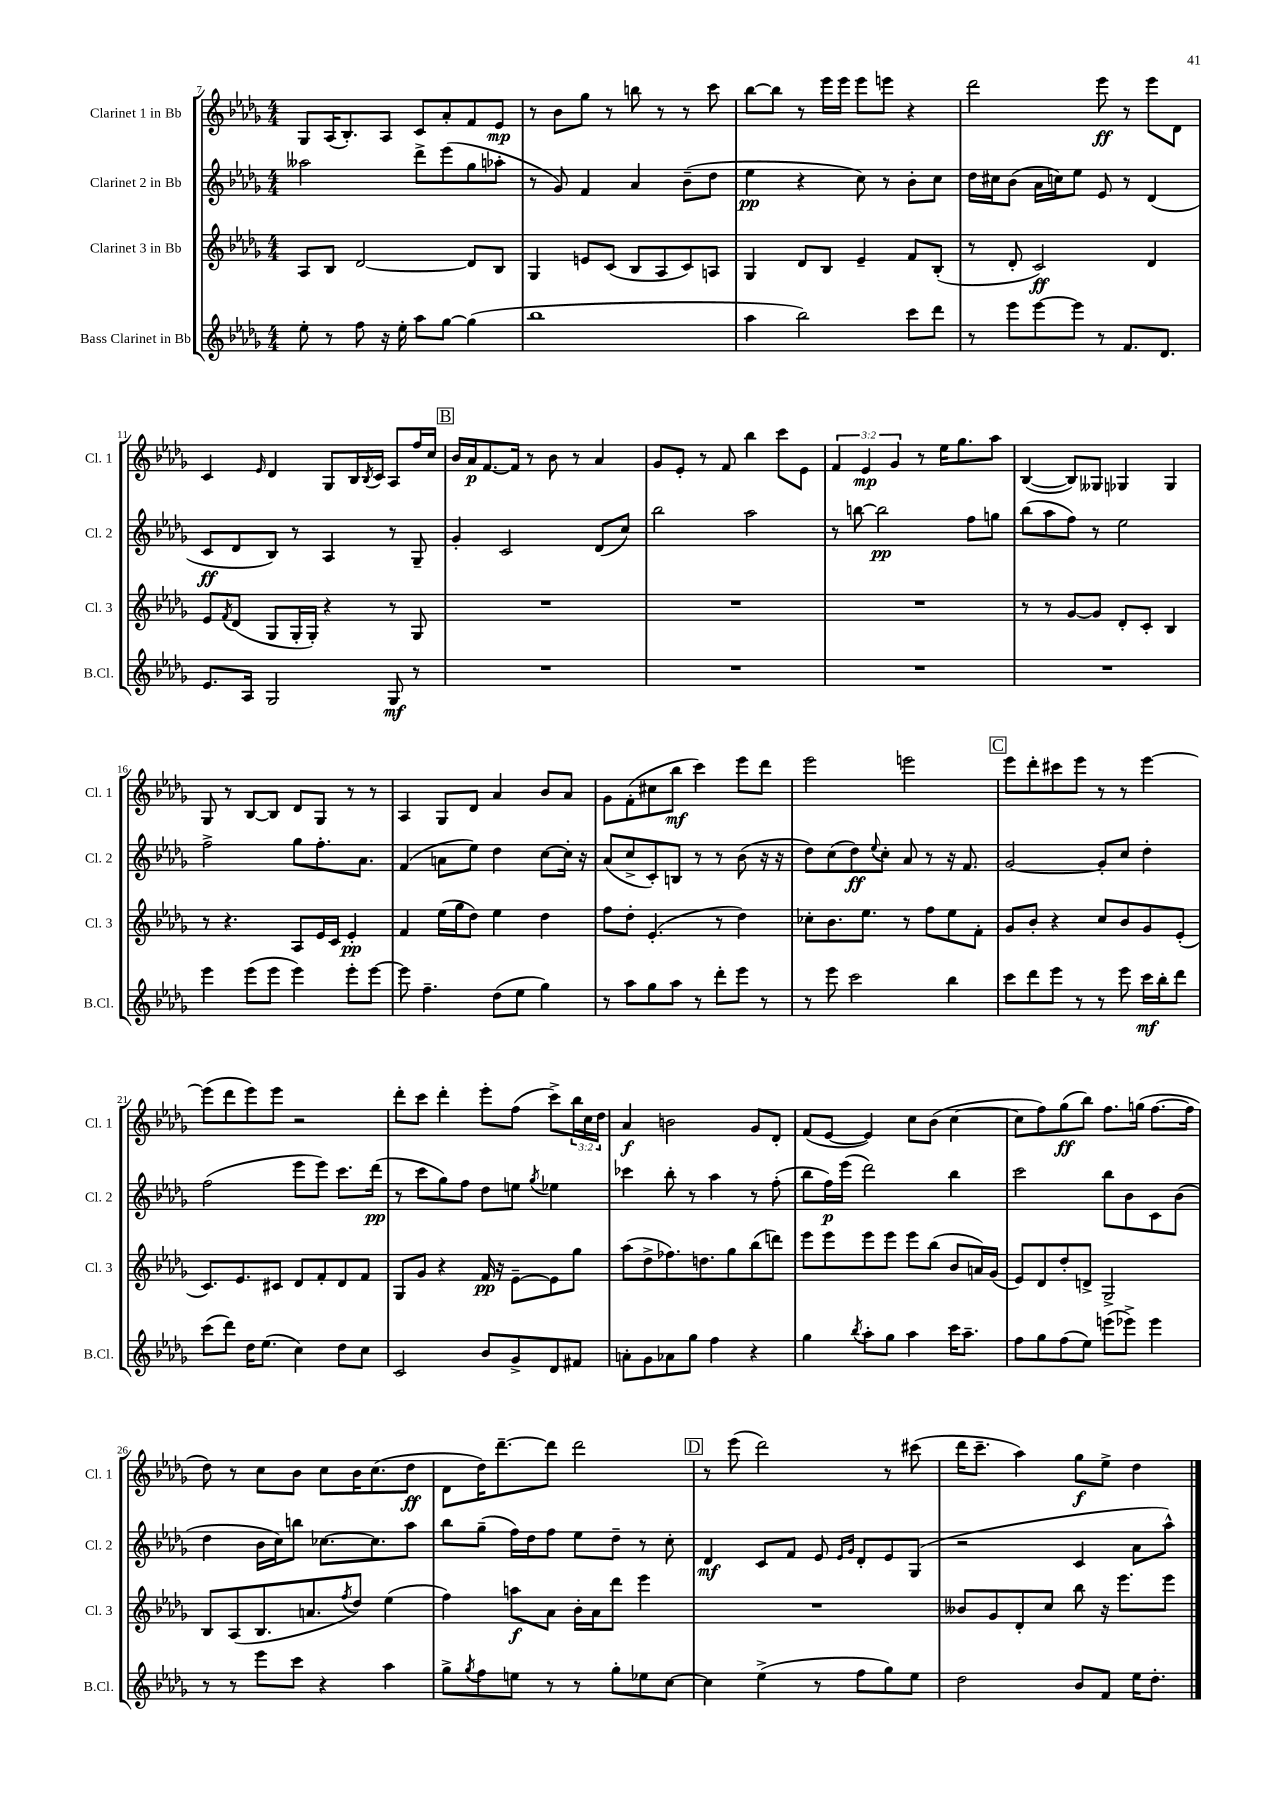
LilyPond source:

<<
\new StaffGroup <<
\new Staff = "s0" \with { instrumentName = "Clarinet 1 in Bb" shortInstrumentName = "Cl. 1" } {
    \clef treble \key des \major \numericTimeSignature \time 4/4 \override Staff.TupletNumber.text = #tuplet-number::calc-fraction-text
    ges8 aes16( bes8.-.) aes8 c'8 aes'8-. f'8 ees'8\mp |
    r8 bes'8 ges''8 r8 b''8 r8 r8 c'''8 |
    bes''8~ bes''8 r8 ees'''16 ees'''16 ees'''8 e'''8 r4 |
    des'''2 ees'''8\ff r8 ees'''8 des'8 |
    c'4 \grace { ees'16 } des'4 ges8 bes16 \acciaccatura { bes8 } c'16 aes8 f''16 c''16 |
    \mark \markup { \box "B" } bes'16 aes'16\p f'8.~ f'16 r8 bes'8 r8 aes'4 |
    ges'8 ees'8-. r8 f'8 bes''4 c'''8 ees'8 |
    \tuplet 3/2 { f'4 ees'4\mp ges'4 } r8 ees''16 ges''8. aes''8 |
    bes4~( bes8) geses8 ges4 ges4 |
    ges8 r8 bes8~ bes8 des'8 ges8 r8 r8 |
    aes4 ges8 des'8 aes'4 bes'8 aes'8 |
    ges'8 f'8-.( cis''8 bes''8\mf c'''4) ees'''8 des'''8 |
    ees'''2 e'''2 |
    \mark \markup { \box "C" } ees'''8 des'''8-. cis'''8 ees'''8 r8 r8 ees'''4~ |
    ees'''8( des'''8 ees'''8) ees'''8 r2 |
    des'''8-. c'''8 des'''4-. ees'''8-. f''8( c'''8->) \tuplet 3/2 { bes''16 c''16 des''16 } |
    aes'4\f b'2 ges'8 des'8-. |
    f'8( ees'8~ ees'4) c''8 bes'8( c''4~ |
    c''8 f''8) ges''8\ff( bes''8) f''8. g''16( f''8.~ f''16 |
    des''8) r8 c''8 bes'8 c''8 bes'16 c''8.( des''8\ff |
    des'8 des''16) des'''8.~-- des'''8 des'''2 |
    \mark \markup { \box "D" } r8 ees'''8( des'''2) r8 cis'''8( |
    des'''16 c'''8.-- aes''4) ges''8\f ees''8-> des''4 \bar "|." |
}
\new Staff = "s1" \with { instrumentName = "Clarinet 2 in Bb" shortInstrumentName = "Cl. 2" } {
    \clef treble \key des \major \numericTimeSignature \time 4/4
    aeses''2 des'''8-> ees'''8( ges''8 aes''8-. |
    r8 ges'8) f'4 aes'4 bes'8--( des''8 |
    ees''4\pp r4 c''8) r8 bes'8-. c''8 |
    des''16 cis''16 bes'8( aes'16 c''16) ees''8 ees'8 r8 des'4( |
    c'8\ff des'8 bes8) r8 aes4 r8 ges8-- |
    \mark \markup { \box "B" } ges'4-. c'2 des'8( c''8) |
    bes''2 aes''2 |
    r8 b''8~ b''2\pp f''8 g''8 |
    bes''8( aes''8 f''8) r8 ees''2 |
    f''2-> ges''8 f''8.-. aes'8. |
    f'4( a'8 ees''8) des''4 c''8~ c''16-. r16 |
    aes'8( c''8-> c'8-.) b8 r8 r8 bes'8( r16 r16 |
    des''8) c''8( des''8\ff) \appoggiatura { ees''8 } c''8-. aes'8 r8 r16 f'8. |
    \mark \markup { \box "C" } ges'2~ ges'8-. c''8 des''4-. |
    f''2( ees'''8 ees'''8) c'''8. des'''16\pp( |
    r8 c'''8 ges''8) f''8 des''8 e''8 \acciaccatura { ges''8 } ees''4 |
    ces'''4 bes''8-. r8 aes''4 r8 f''8-.( |
    bes''8 f''16\p) ees'''16( des'''2) bes''4 |
    c'''2 bes''8 bes'8 c'8 bes'8( |
    des''4 bes'16 c''16) b''8 ces''8.~ ces''8. aes''8 |
    bes''8 ges''8--( f''16) des''16 f''8 ees''8 des''8-- r8 c''8-. |
    \mark \markup { \box "D" } des'4\mf c'8 f'8 ees'8 \grace { ees'16 ges'16 } des'8-. ees'8 ges8( |
    r2 c'4 aes'8 aes''8-^) \bar "|." |
}
\new Staff = "s2" \with { instrumentName = "Clarinet 3 in Bb" shortInstrumentName = "Cl. 3" } {
    \clef treble \key des \major \numericTimeSignature \time 4/4
    aes8 bes8 des'2~ des'8 bes8 |
    ges4 e'8 c'8( bes8 aes8 c'8) a8 |
    ges4 des'8 bes8 ees'4-- f'8 bes8-.( |
    r8 des'8-. c'2\ff) des'4 |
    ees'8 \acciaccatura { f'8 } des'8( ges8 ges16-. ges16-.) r4 r8 ges8 |
    \mark \markup { \box "B" } R1 |
    R1 |
    R1 |
    r8 r8 ges'8~ ges'8 des'8-. c'8-. bes4 |
    r8 r4. aes8 ees'16 c'16 ees'4-.\pp |
    f'4 ees''16( ges''16 des''8) ees''4 des''4 |
    f''8 des''8-. ees'4.-.( r8 des''4) |
    ces''8-. bes'8. ees''8. r8 f''8 ees''8 f'8-. |
    \mark \markup { \box "C" } ges'8 bes'8-. r4 c''8 bes'8 ges'8 ees'8-.( |
    c'8.) ees'8. cis'8 des'8 f'8-. des'8 f'8 |
    ges8 ges'8 r4 f'16\pp r16 ees'8~-- ees'8 ges''8 |
    aes''8( des''8-> fes''8.) d''8. ges''8 bes''8( d'''8) |
    ees'''8 ees'''8 ees'''8 ees'''8 ees'''8 bes''8( bes'8 a'16) ges'16( |
    ees'8) des'8 des''8-. d'8-> ges2-> |
    bes8 aes8( bes8. a'8. \acciaccatura { f''8 } des''8) ees''4( |
    f''4) a''8\f aes'8 bes'16-. aes'16 des'''8 ees'''4 |
    \mark \markup { \box "D" } R1 |
    beses'8 ges'8 des'8-. c''8 bes''8 r16 ees'''8. ees'''8 \bar "|." |
}
\new Staff = "s3" \with { instrumentName = "Bass Clarinet in Bb" shortInstrumentName = "B.Cl." } {
    \clef treble \key des \major \numericTimeSignature \time 4/4
    ees''8-. r8 f''8 r16 ees''16-. aes''8 ges''8~ ges''4( |
    bes''1 |
    aes''4 bes''2) c'''8 des'''8 |
    r8 ees'''8 ees'''8~ ees'''8 r8 f'8. des'8. |
    ees'8. aes16 ges2 ges8\mf r8 |
    \mark \markup { \box "B" } R1 |
    R1 |
    R1 |
    R1 |
    ees'''4 ees'''8( ees'''8 ees'''4) ees'''8-. ees'''8~ |
    ees'''8 f''4.-- des''8( ees''8 ges''4) |
    r8 aes''8 ges''8 aes''8 r8 des'''8-. ees'''8 r8 |
    r8 ees'''8 c'''2 bes''4 |
    \mark \markup { \box "C" } c'''8 des'''8 ees'''8 r8 r8 ees'''8 c'''16\mf bes''16-. des'''8 |
    c'''8( des'''8) des''16 ees''8.( c''4) des''8 c''8 |
    c'2 bes'8 ges'8-> des'8 fis'8 |
    a'8-. ges'8 aes'8 ges''8 f''4 r4 |
    ges''4 \acciaccatura { bes''8 } aes''8-. ges''8 aes''4 c'''16 aes''8.-- |
    f''8 ges''8 f''8( ees''8) e'''8( ees'''8->) ees'''4 |
    r8 r8 ees'''8 c'''8 r4 aes''4 |
    ges''8-> \acciaccatura { ges''8 } f''8 e''8 r8 r8 ges''8-. ees''8 c''8~ |
    \mark \markup { \box "D" } c''4 ees''4->( r8 f''8 ges''8) ees''8 |
    des''2 bes'8 f'8 ees''16 des''8.-. \bar "|." |
}
>>
>>
\layout { \context { \Score currentBarNumber = #7 } }
